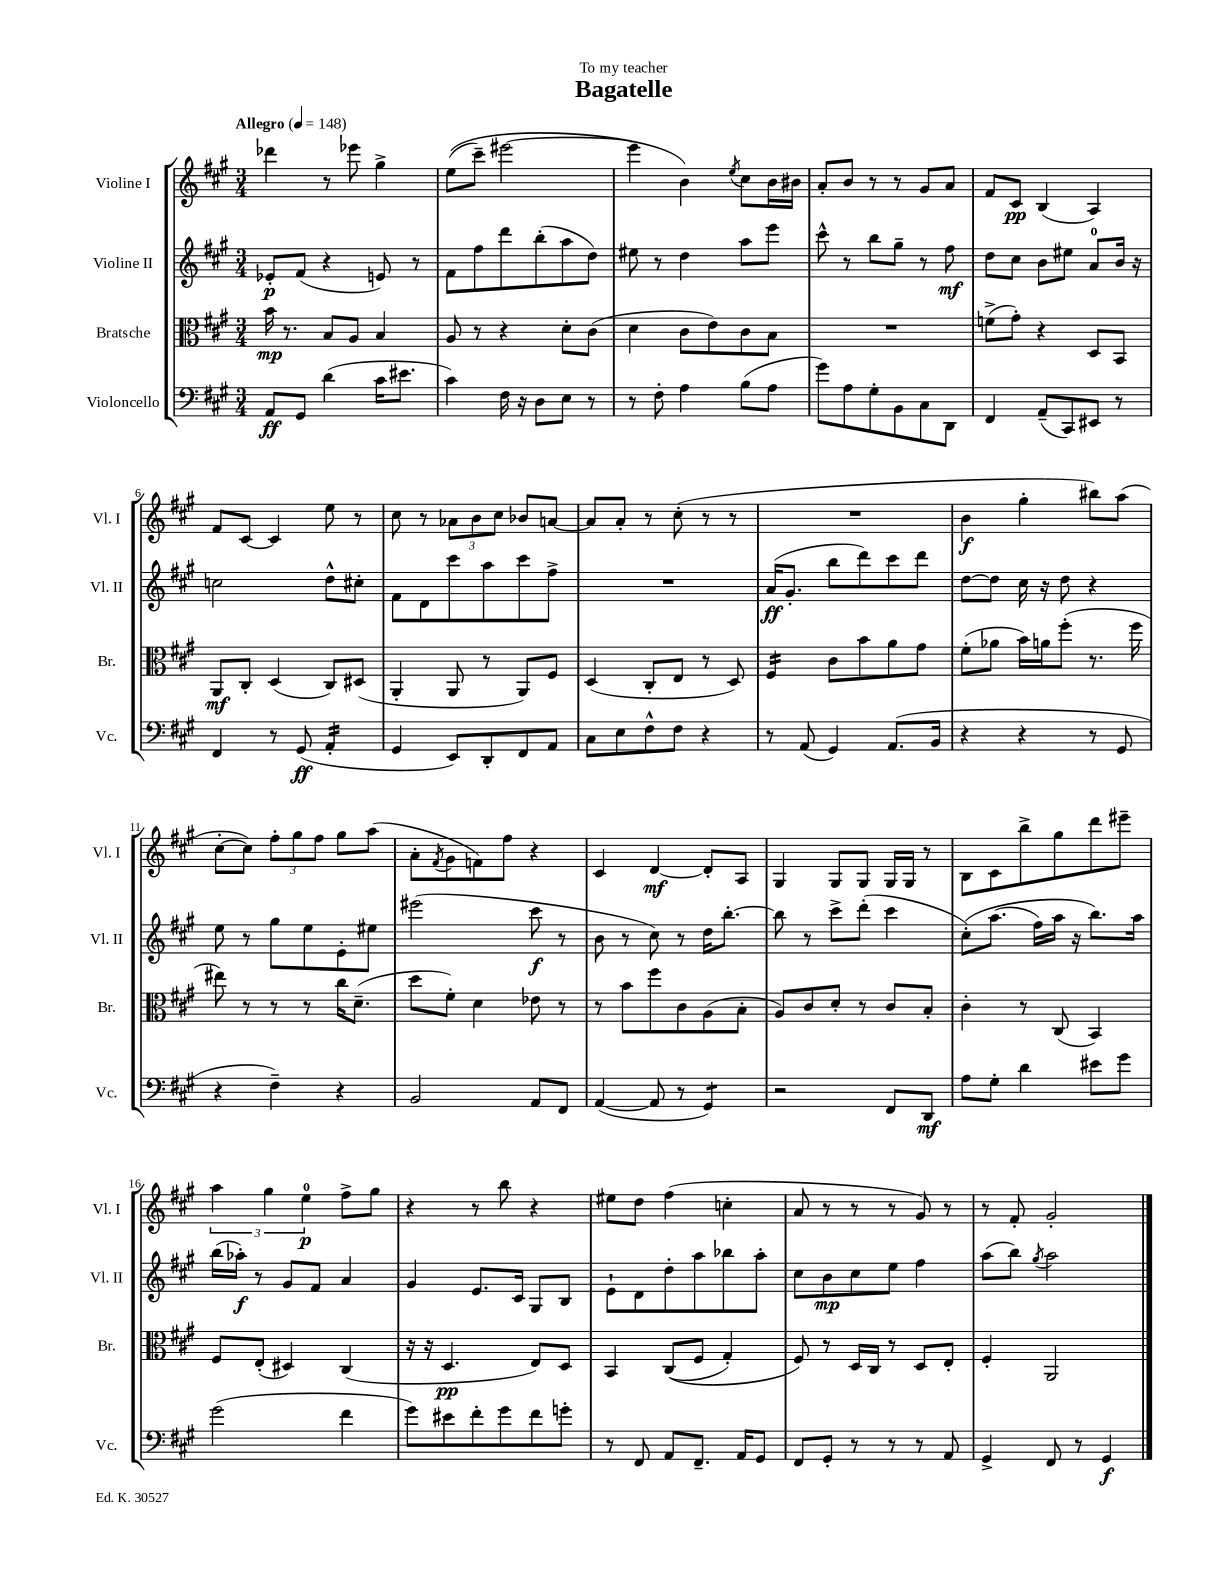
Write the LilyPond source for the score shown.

\header { title = "Bagatelle" dedication = "To my teacher" }
<<
\new StaffGroup <<
\new Staff = "s0" \with { instrumentName = "Violine I" shortInstrumentName = "Vl. I" } {
    \clef treble \key a \major \numericTimeSignature \time 3/4 \tempo "Allegro" 4 = 148
    des'''4 r8 ees'''8 gis''4-> |
    e''8(\( cis'''8--) eis'''2~ |
    eis'''4 b'4\) \acciaccatura { e''8 } cis''8 b'16 bis'16 |
    a'8-. b'8 r8 r8 gis'8 a'8 |
    fis'8 cis'8\pp b4( a4) |
    fis'8 cis'8~ cis'4 e''8 r8 |
    cis''8 r8 \tuplet 3/2 { aes'8 b'8 cis''8 } bes'8 a'8~ |
    a'8 a'8-. r8 cis''8-.( r8 r8 |
    R2. |
    b'4\f gis''4-. bis''8) a''8( |
    cis''8~-. cis''8) \tuplet 3/2 { fis''8-. gis''8 fis''8 } gis''8 a''8( |
    a'8-. \acciaccatura { fis'8 } gis'8 f'8) fis''8 r4 |
    cis'4 d'4~\mf d'8-. a8 |
    gis4 gis8 gis8 gis16 gis16 r8 |
    b8 cis'8 b''8-> gis''8 d'''8 eis'''8-- |
    \tuplet 3/2 { a''4 gis''4 e''4-0\p } fis''8-> gis''8 |
    r4 r8 b''8 r4 |
    eis''8 d''8 fis''4( c''4-. |
    a'8 r8 r8 r8 gis'8) r8 |
    r8 fis'8-. gis'2-. \bar "|." |
}
\new Staff = "s1" \with { instrumentName = "Violine II" shortInstrumentName = "Vl. II" } {
    \clef treble \key a \major \numericTimeSignature \time 3/4
    ees'8-.\p fis'8( r4 e'8) r8 |
    fis'8 fis''8 d'''8 b''8-.( a''8 d''8) |
    eis''8 r8 d''4 a''8 e'''8 |
    cis'''8-^ r8 b''8 gis''8-- r8 fis''8\mf |
    d''8 cis''8 b'8 eis''8 a'8-0 b'16 r16 |
    c''2 d''8-^ cis''8-. |
    fis'8 d'8 cis'''8 a''8 cis'''8 fis''8-> |
    R2. |
    a'16\ff( gis'8.-. b''8 d'''8) cis'''8 d'''8 |
    d''8~ d''8 cis''16 r16 d''8 r4 |
    e''8 r8 gis''8 e''8 e'8-. eis''8 |
    eis'''2( cis'''8\f r8 |
    b'8 r8 cis''8) r8 d''16 b''8.~-. |
    b''8 r8 cis'''8-> d'''8-.( cis'''4 |
    cis''8-.)\( a''8.( fis''16) a''16 r16 b''8.\) a''16 |
    b''16( aes''16-.\f) r8 gis'8 fis'8 a'4 |
    gis'4 e'8. cis'16 gis8 b8 |
    e'8-! d'8 d''8-. a''8 bes''8 a''8-. |
    cis''8 b'8\mp cis''8 e''8 fis''4 |
    a''8( b''8) \acciaccatura { gis''8 } a''2 \bar "|." |
}
\new Staff = "s2" \with { instrumentName = "Bratsche" shortInstrumentName = "Br." } {
    \clef alto \key a \major \numericTimeSignature \time 3/4
    b'16\mp r8. b8 a8 b4 |
    a8 r8 r4 d'8-. cis'8( |
    d'4 cis'8 e'8) cis'8 b8 |
    R2. |
    f'8->( gis'8-.) r4 d8 b,8 |
    a,8\mf cis8-. d4( cis8) dis8( |
    a,4-. a,8 r8 a,8) fis8 |
    d4( cis8-. e8 r8 d8) |
    fis4:16 cis'8 b'8 a'8 gis'8 |
    fis'8-.( aes'8 b'16) a'16 fis''8-.( r8. fis''16 |
    eis''8) r8 r8 r8 cis''16 d'8.--( |
    d''8 fis'8-.) d'4 ees'8 r8 |
    r8 b'8 fis''8 cis'8 a8( b8-. |
    a8) cis'8 d'8-. r8 cis'8 b8-. |
    cis'4-. r8 cis8( b,4) |
    fis8 e8-.( dis4) cis4( |
    r16 r16 d4.\pp e8) d8 |
    b,4 cis8(\( fis8 gis4-.) |
    fis8\) r8 d16 cis16 r8 d8 e8-. |
    fis4-. a,2 \bar "|." |
}
\new Staff = "s3" \with { instrumentName = "Violoncello" shortInstrumentName = "Vc." } {
    \clef bass \key a \major \numericTimeSignature \time 3/4
    a,8\ff gis,8 d'4( cis'16 eis'8. |
    cis'4) fis16 r16 d8 e8 r8 |
    r8 fis8-. a4 b8( a8 |
    gis'8) a8 gis8-. b,8 cis8 d,8 |
    fis,4 a,8--( cis,8) eis,8 r8 |
    fis,4 r8 gis,8\ff( a,4:16-. |
    gis,4 e,8) d,8-. fis,8 a,8 |
    cis8 e8 fis8-^ fis8 r4 |
    r8 a,8( gis,4) a,8.( b,16 |
    r4 r4 r8 gis,8 |
    r4 fis4--) r4 |
    b,2 a,8 fis,8 |
    a,4~( a,8 r8 gis,4:8) |
    r2 fis,8 d,8\mf |
    a8 gis8-. d'4 eis'8 gis'8 |
    gis'2( fis'4 |
    gis'8) eis'8 fis'8-. gis'8 fis'8 g'8-. |
    r8 fis,8 a,8 fis,8.-- a,16 gis,8 |
    fis,8 gis,8-. r8 r8 r8 a,8 |
    gis,4-> fis,8 r8 gis,4\f \bar "|." |
}
>>
>>
